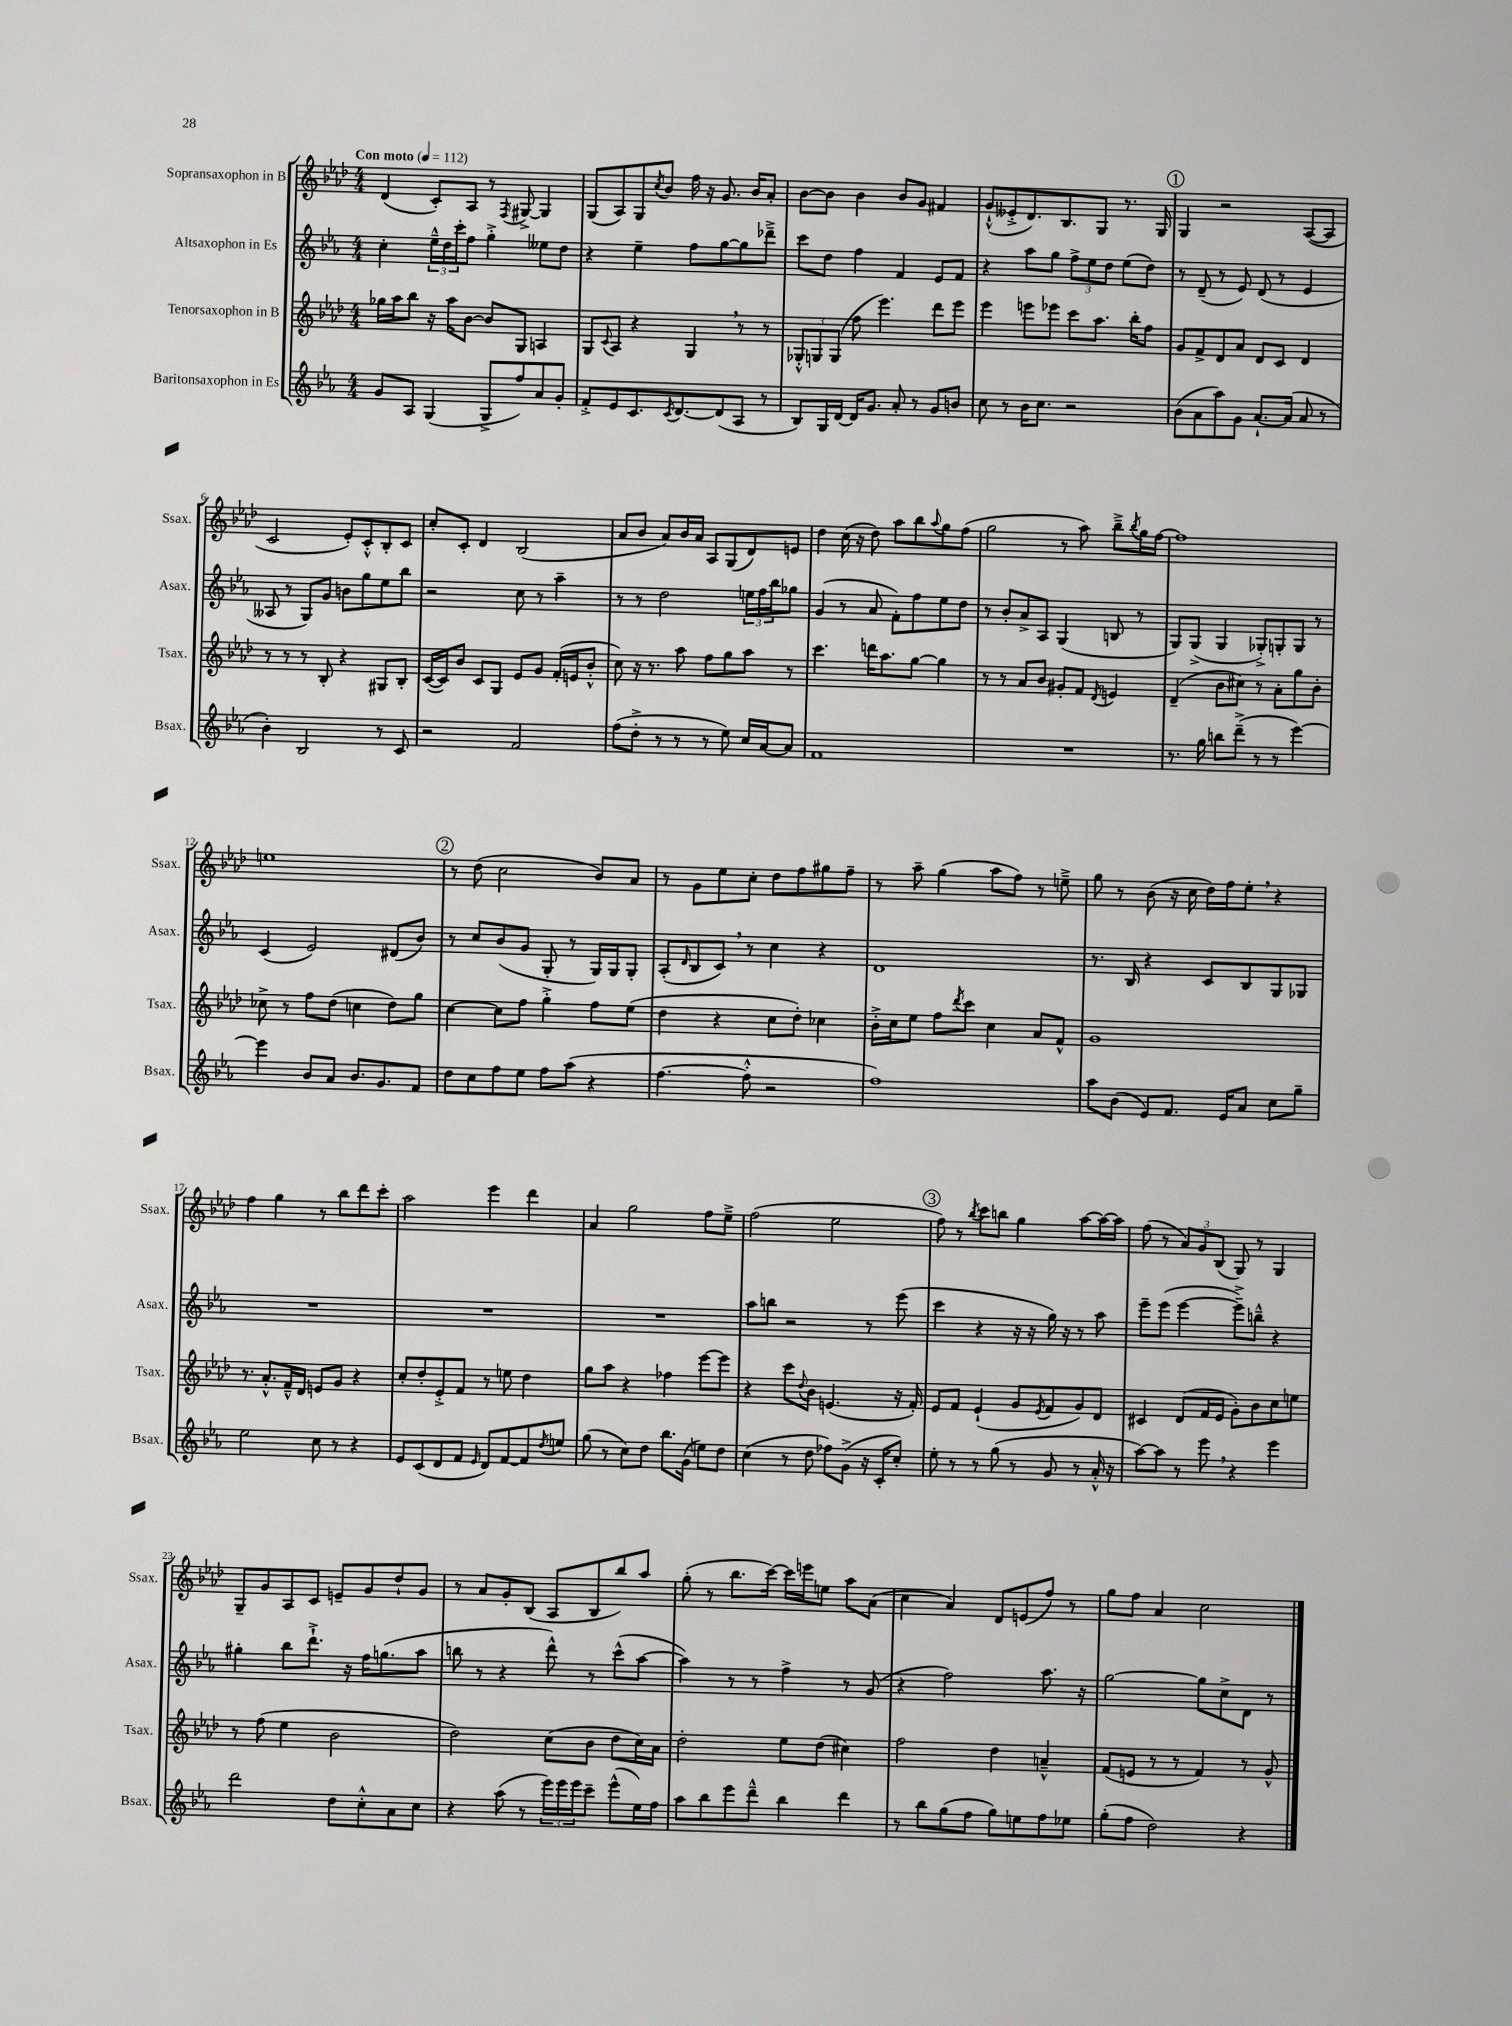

**kern	**kern	**kern	**kern
*staff4	*staff3	*staff2	*staff1
*clefG2	*clefG2	*clefG2	*clefG2
*k[b-e-a-]	*k[b-e-a-d-]	*k[b-e-a-]	*k[b-e-a-d-]
*M4/4	*M4/4	*M4/4	*M4/4
*MM112	*MM112	*MM112	*MM112
8g	16gg-	4cc'	(4d-
.	16aa-	.	.
8A-	8bb-	.	.
(4G	16r	24ee-~^^	8c')
.	.	24dd	.
.	16aa-	.	.
.	.	24ccc'	.
.	[8b-	8ff	8A-
8G^	8b-]	4gg'^	8r
.	.	.	8qF
8ff)	8G	.	[8G#^
8a-	4A	8ee--	4G#]
8g'	.	8dd	.
=	=	=	=
8f'^	8G	4r	(8G
.	8qqc	.	.
8e-	8A-	.	8A-)
8.c	4r	4ee-~	8G
.	.	.	8qcc
.	.	.	8b-
8qc	.	.	.
[8.d	.	.	.
.	4G	8ff	16ff
.	.	.	16r
(8d]	.	[8gg	8.g
8A-	8r	8gg]	.
.	.	.	16b-
8r	8r	8ddd-~^	8a-'
=	=	=	=
8B-)	12G-'^^	8ccc	[8b-
.	12G	.	.
16G	.	8dd	8b-]
.	(12G	.	.
[16d	.	.	.
16d]	8ff	4ff	4b-
8.g	.	.	.
.	4.eee-)	.	.
8a-'	.	4f	8b-
8r	.	.	8g
8g	8ddd-	8e-	4f#
8b	8eee-	8f	.
=	=	=	=
8cc	4eee-	4r	(8g`^^
8r	.	.	8e--'^
16b-	8eee	8aa-	8.d-)
8.cc	.	.	.
.	8eee-	8gg	.
.	.	.	8.B-
2r	8ccc	12ff^	.
.	.	12ee-	.
.	8.aa-	.	8G
.	.	12dd	.
.	.	(8ee-	8.r
.	16bb-'	.	.
.	8ff	8dd)	.
.	.	.	16G
=	=	=	=
(8b-	8g	8r	4G
8a-	8f^	(8d~	.
8aa-)	8d-	8r	2r
8g	8a-	8e-)	.
[8.a-`	8d-	(8d	.
.	8c	8r	.
(16a-]	.	.	.
8a-	4d-	4e-	([8A-
8r	.	.	8A-]
=	=	=	=
4b-')	8r	8A--	2c
.	8r	8r	.
2B-	8r	8G)	.
.	8B-'	8g	.
.	4r	8b	8e-')
.	.	8gg	8c'^^
8r	8G#	8ee-	8B-'
8c	8B-'	8bb-	8c
=	=	=	=
2r	([16c	2r	8cc'
.	16c])	.	.
.	8b-	.	8c'
.	8c	.	4d-
.	8G	.	.
2f	8e-	8cc	(2B-
.	8g	8r	.
.	(16f'	4aa-~	.
.	16e	.	.
.	8b-'^^	.	.
=	=	=	=
(8ff	8cc)	8r	8a-
8dd'^	16r	8r	8b-
.	8.r	.	.
8r	.	2dd	8a-)
8r	8aa-	.	16b-
.	.	.	16a-
8r	8ff	.	8A-
8ee-)	8gg	.	(8G
16cc	8aa-	24ee	8d-)
.	.	24ff	.
[16a-	.	.	.
.	.	24bb-	.
8a-]	8r	8gg-	8e
=	=	=	=
1f	4.ccc	(4g	4dd-
.	.	8r	(16cc
.	.	.	16r
.	16ddd	8a-	8dd-)
.	8.aa-	.	.
.	.	8f')	8aa-
.	[8gg	8ff	8bb-
.	.	.	8qqaa-
.	4gg]	8ee-	8gg
.	.	8dd	(8ff
=	=	=	=
1r	8r	8r	2gg
.	8r	8b-'	.
.	8a-	8a-^	.
.	8b-	8A-	.
.	8g#'	(4G	8r
.	8f	.	8aa-)
.	8qd-	.	.
.	4e	8B	8bb-~^
.	.	.	8qbb-
.	.	8r	16gg
.	.	.	[16ff
=	=	=	=
8.r	(4d-~	8G)	1ff]
.	.	(8G^	.
16gg	.	.	.
8bb	8b-	4G	.
(8ddd~^	8cc#)	.	.
8r	8r	8G-'^)	.
8r	8a-'	8G'	.
[4eee-)	8gg	8G	.
.	8b-'	8r	.
=	=	=	=
4eee-]	8cc-^	(4c	1ee
.	8r	.	.
8b-	8ff	2e-)	.
8a-	(8dd-	.	.
8.b-	4cc	.	.
8.g	.	.	.
.	8dd-)	(8d#	.
8f	8gg	8b-)	.
=	=	=	=
8dd	[4cc	8r	8r
8cc	.	8cc	(8dd-
8ff	8cc]	(8b-	2cc
8ee-	8ff	8g	.
8ff	4gg'^	8G'	.
(8aa-	.	8r	.
4r	8ff	16G)	8b-)
.	.	16G	.
.	(8ee-	8G'	8a-
=	=	=	=
[4.ff	4dd-	(8A-'	8r
.	.	16qqd	.
.	.	8B-	8g
.	4r	8c)	8ee-
8ff'^^]	.	8r	8cc'
2r	8cc	4cc	8dd-
.	8dd-')	.	8ff
.	4cc-	4r	8gg#
.	.	.	8ff~
=	=	=	=
1ff)	16b-'^	1d	8r
.	16cc	.	.
.	8ee-	.	8aa-~
.	8ff	.	(4gg
.	8qddd-	.	.
.	8ccc	.	.
.	4cc	.	8aa-
.	.	.	8ff)
.	8a-	.	8r
.	8f^^	.	8ee~^
=	=	=	=
8aa-	1g	8.r	8gg
(8b-	.	.	8r
.	.	16B-	.
8e-)	.	4r	(8b-
8.f	.	.	16r
.	.	.	16cc
.	.	8c	16dd-)
16e-	.	.	16ff
8a-	.	8B-	8ee-'
8cc	.	8G	4r
8gg~	.	8G-	.
=	=	=	=
2ee-	8.r	1r	4ff
.	8.a-'^^	.	.
.	.	.	4gg
.	16f~^^	.	.
.	16d-	.	.
8cc	8e	.	8r
8r	8g	.	8bb-
4r	4r	.	8ddd-
.	.	.	8ccc'
=	=	=	=
8e-	8cc'	1r	2aa-
(8c	8dd-'	.	.
8d	8e-'^	.	.
8f	8f	.	.
16qqe-	.	.	.
8d)	8r	.	4eee-
[8f	8ee	.	.
8f]	4dd-	.	4ddd-
8qdd	.	.	.
8ee	.	.	.
=	=	=	=
(8gg	8gg	1r	4a-
8r	8aa-	.	.
8cc)	4r	.	2gg
8dd	.	.	.
8.bb-	4ff-	.	.
(16g	.	.	.
8ee)	[8eee-	.	8ff
8dd	8eee-]	.	8ee-~^
=	=	=	=
(4cc	4r	8aa-	(2ff
.	.	8bb	.
8r	8ccc	2r	.
.	8qqdd-	.	.
8dd	8b-	.	.
8ff-)	(4.e	.	2ee-
(8g^	.	.	.
16r	.	8r	.
16c'	.	.	.
8cc')	16r	(8eee-	.
.	16f')	.	.
=	=	=	=
8ee-'	8e-	4ccc	8ff)
8r	8f	.	8r
.	.	.	8qbb-
8r	(4e-`	4r	8ccc
(8gg	.	.	8bb
8r	8g	16r	4gg
.	.	16r	.
.	8qe-	.	.
8g	8f	16gg)	.
.	.	16r	.
8r	8g)	8r	[8aa-
16a-'^^	8d-	8aa-	16aa-_
16r	.	.	16aa-]
=	=	=	=
[8aa-)	4c#	8eee-~	(8ff
8aa-]	.	(8eee-	8r
8r	(8d-	[4eee-	12a-)
.	.	.	12g
8eee-	16f	.	.
.	.	.	(12B-
.	16e-	.	.
4r	8g')	8eee-~^])	8G)
.	8b-	8bb~^^	8r
4eee-	8cc	4r	4G
.	8ee	.	.
=	=	=	=
2ddd	8r	4gg#'	8G~
.	(8ff	.	8g
.	4ee-	8bb-	8A-
.	.	8.ddd`^	8c
8dd	2b-	.	8e~
.	.	16r	.
8cc'^^	.	16ff	8g
.	.	(8.gg	.
8a-	.	.	8dd-`
8cc	.	8aa-	8g
=	=	=	=
4r	2dd-)	8bb	8r
.	.	8r	8a-
(8aa-	.	4r	8g'
8r	.	.	(8B-
24eee-)	(8cc	8ddd^^)	8A-
24eee-	.	.	.
24eee-	.	.	.
8ccc~	8b-	8r	8B-
(8eee-^^	8dd-	(8ccc^^	8bb-)
16ee-)	16cc)	[8aa-	8aa-
16ff	16a-	.	.
=	=	=	=
8aa-	2dd-'	4aa-])	(8gg'
8bb-	.	.	8r
8eee-	.	8r	8.bb-
8ddd~^^	.	8r	.
.	.	.	[16ccc)
4bb-	8ee-	4ff^	16ccc]
.	.	.	16eee
.	(8dd-	.	8ee
4ddd	4cc#)	8r	8aa-
.	.	(8g	(8a-
=	=	=	=
8r	2ff	4r	4cc
8bb-	.	.	.
(8gg	.	2ff)	4a-)
8ff	.	.	.
8gg)	4dd-	.	8d-
8ee	.	.	(8e
8ff	4a~^^	8.aa-	8ff)
8ee-	.	.	8r
.	.	16r	.
=	=	=	=
(8gg'	(8f	[2gg	8gg
8ff	8e	.	8ff
2dd)	8r	.	4a-
.	8r	.	.
.	4f)	8gg]	2cc
.	.	8cc^	.
4r	8r	8d	.
.	8g^^	8r	.
==	==	==	==
*-	*-	*-	*-
